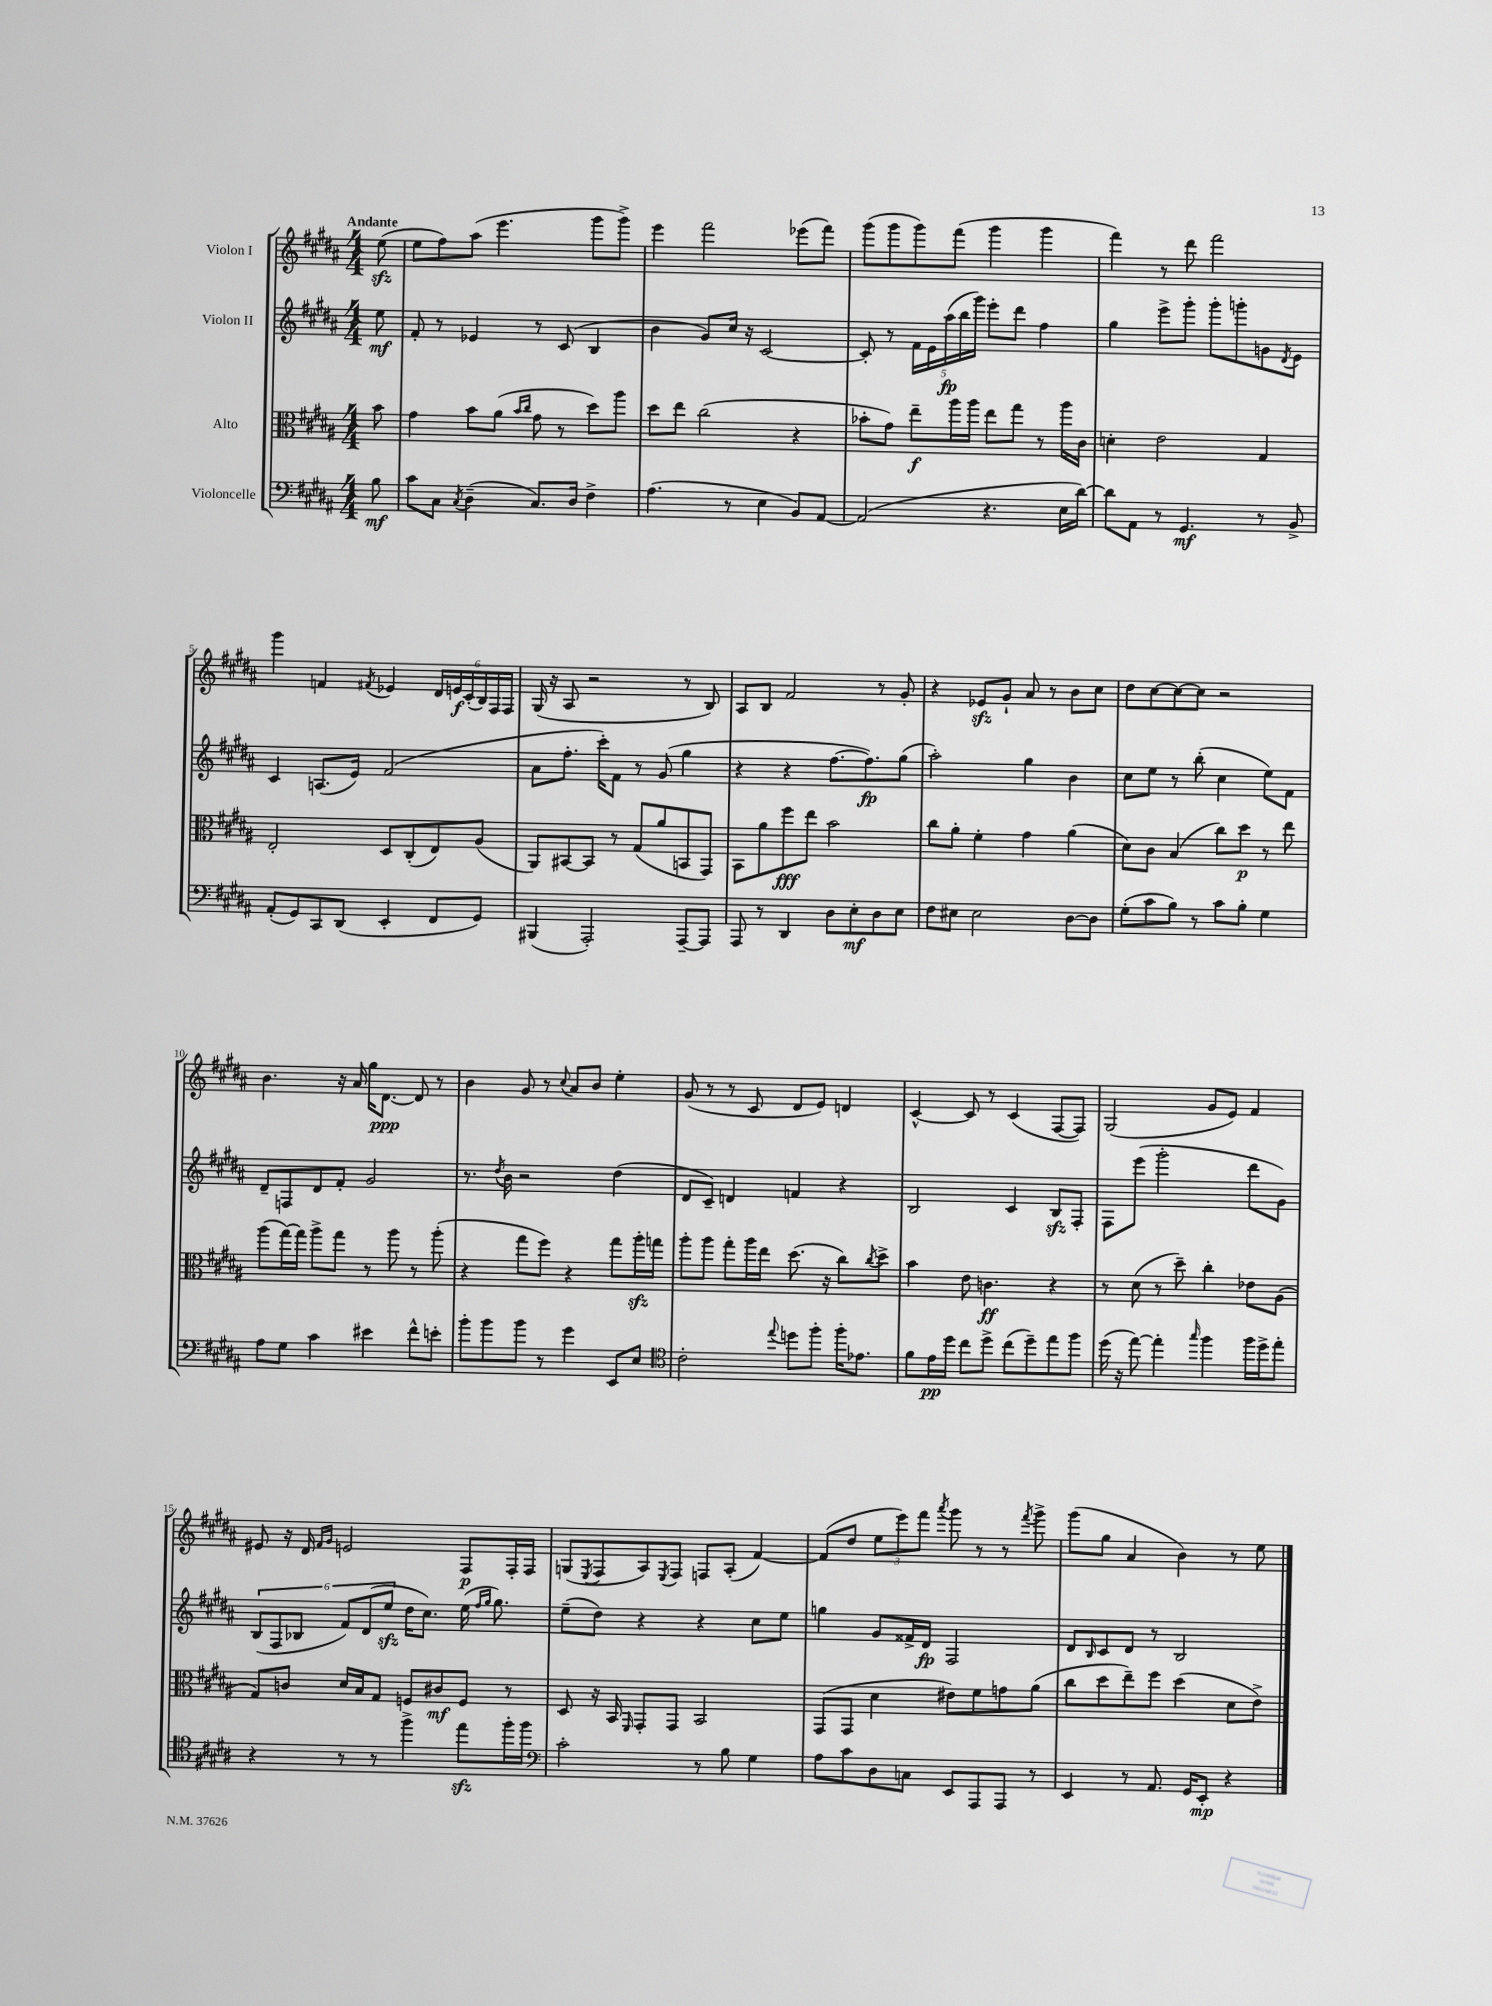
<<
\new StaffGroup <<
\new Staff = "s0" \with { instrumentName = "Violon I" } {
    \clef treble \key b \major \numericTimeSignature \time 4/4 \partial 8 \tempo "Andante"
    e''8\sfz( |
    e''8 fis''8) ais''8( e'''4. gis'''8 gis'''8->) |
    e'''4 fis'''2 ees'''8( fis'''8) |
    gis'''8( gis'''8 gis'''8) fis'''8( gis'''4 gis'''4 |
    fis'''4) r8 dis'''8 fis'''2 |
    gis'''4 f'4 \acciaccatura { fis'8 } ees'4 \tuplet 6/4 { dis'16 e'16\f cis'16-.( b16) fis16 fis16 } |
    gis16( r16 ais8 r2 r8 b8) |
    ais8 b8 fis'2 r8 gis'8-. |
    r4 ees'8\sfz gis'8-! ais'8 r8 b'8 cis''8 |
    dis''8 cis''8~ cis''8~ cis''8 r2 |
    b'4. r16 ais'16 gis''16 dis'8.~\ppp dis'8 r8 |
    b'4 gis'8 r8 \appoggiatura { cis''8 } ais'8 b'8 e''4-. |
    gis'8( r8 r8 cis'8 dis'8 e'8) d'4 |
    cis'4~-^ cis'8 r8 cis'4( fis8~ fis8) |
    gis2( gis'8 e'8) fis'4 |
    eis'8 r16 dis'16 \grace { fis'16 gis'16 } e'2 fis8\p fis16-. fis16 |
    g8( \acciaccatura { e8 } fis8 ais8) \acciaccatura { e8 } fis8 f8 ais8-.( fis'4~) |
    fis'8( dis''8 \tuplet 3/2 { e''8 e'''8) fis'''8 } \acciaccatura { ais'''8 } gis'''8 r8 r8 \acciaccatura { fis'''8 } gis'''8-> |
    gis'''8( gis''8 ais'4 b'4) r8 e''8 \bar "|." |
}
\new Staff = "s1" \with { instrumentName = "Violon II" } {
    \clef treble \key b \major \numericTimeSignature \time 4/4 \partial 8
    e''8\mf |
    fis'8-. r8 ees'4 r8 cis'8( b4 |
    b'4 gis'8) cis''16 r16 cis'2~ |
    cis'8-. r8 \tuplet 5/4 { fis'16 e'16 ais''16\fp( b''16 gis'''16) } e'''8-. dis'''8 fis''4 |
    gis''4 e'''8-> gis'''8-. gis'''8-. g'''8-. g'8 \acciaccatura { dis'8 } e'8 |
    cis'4 a8.( e'16) fis'2( |
    ais'8 fis''8.-. cis'''16-.) fis'8 r8 gis'8( gis''4 |
    r4 r4 fis''8.~ fis''8.\fp) gis''8( |
    ais''2-.) gis''4 b'4 |
    cis''8 e''8 r8 b''8-.( cis''4 e''8) fis'8 |
    dis'8-- f8 dis'8 fis'8-. gis'2 |
    r8. \acciaccatura { dis''8 } b'16 r2 dis''4( |
    dis'8 cis'8--) d'4 f'4 r4 |
    b2 cis'4 b8\sfz fis8-. |
    fis8 e'''8( gis'''2-. dis'''8 gis'8) |
    \tuplet 6/4 { b8( fis8 bes8 fis'8) dis'8( e''8\sfz } dis''16 cis''8.) e''16( \grace { fis''16 gis''16 } gis''8.) |
    e''8--( dis''8) r4 r4 cis''8 e''8 |
    g''4 gis'8 fisis'16-> dis'16\fp fis2 |
    dis'8 \grace { b16 } cis'8 dis'8 r8 b2 \bar "|." |
}
\new Staff = "s2" \with { instrumentName = "Alto" } {
    \clef alto \key b \major \numericTimeSignature \time 4/4 \partial 8
    b'8 |
    gis'4 b'8 ais'8( \grace { b'16 cis''16 } gis'8 r8 dis''8) ais''8 |
    dis''8 e''8 cis''2( r4 |
    bes'8-. gis'8) e''8--\f ais''16 ais''16 e''8 gis''8 r8 ais''16 cis'16 |
    d'4-. e'2 gis4 |
    e2-. dis8 cis8-.( e8) ais8( |
    ais,8) bis,8~ bis,8 r8 gis8( ais'8 b,8 gis,8) |
    b,8 ais'8 fis''8\fff e''8 b'2 |
    cis''8 ais'8-. fis'4-. gis'4 ais'4( |
    dis'8) cis'8 b4( cis''8) dis''8\p r8 e''8 |
    ais''8( gis''16~) gis''16 ais''8-> gis''8 r8 ais''8 r8 ais''8-.( |
    r4 gis''8 fis''8) r4 gis''8 ais''16-.\sfz g''16 |
    ais''8-. ais''8 gis''8-. ais''16 e''16 dis''8.( r16 cis''8) \acciaccatura { cis''8 } dis''8-> |
    b'4 e'8 c'4.\ff r4 |
    r8 dis'8( r8 dis''8--) cis''4-. ees'8 ais8( |
    gis8) c'8 dis'16 b16 gis8 f8 cis'8\mf f8 r8 |
    dis8 r16 b,16 \grace { fis,16 } gis,8-. gis,8 b,2 |
    gis,8( gis,8 dis'4 eis'8) fis'8 g'8 ais'8( |
    cis''8 dis''8 e''8--) fis''8 dis''4( dis'8 e'8->) \bar "|." |
}
\new Staff = "s3" \with { instrumentName = "Violoncelle" } {
    \clef bass \key b \major \numericTimeSignature \time 4/4 \partial 8
    b8\mf |
    cis'8 cis8 \acciaccatura { cis8 } dis4--( cis8.) dis16 fis4-> |
    ais4.( r8 e4 b,8) ais,8~ |
    ais,2( r4. e16 dis'16~) |
    dis'8 ais,8 r8 gis,4.\mf r8 b,8-> |
    ais,8-.( gis,8) cis,8 dis,8( e,4-. fis,8 gis,8) |
    bis,,4( ais,,2-.) ais,,8~-- ais,,8 |
    ais,,8 r8 dis,4 dis8 e8-.\mf dis8 e8 |
    fis8 eis8 eis2 dis8~ dis8 |
    gis8-.( cis'8 b8) r8 cis'8 b8-. gis4 |
    ais8 gis8 cis'4 eis'4 fis'8-^ e'8-. |
    b'8-. b'8 b'8 r8 gis'4 e,8 e8 |
    \clef tenor cis'2-. \appoggiatura { e''8 } d''8 fis''8-. fis''16-. ees'8. |
    fis'8 e'16\pp dis''16 cis''8 dis''8-> cis''8( dis''8--) e''8 fis''8 |
    dis''16( r16 e''8~) e''4-. \grace { gis''16 } fis''4 fis''16 dis''16-> e''8-. |
    r4 r8 r8 fis''4-> e''8\sfz fis''16-. fis''16 |
    \clef bass cis'2-. r8 b8 gis4 |
    ais8 cis'8 dis8 c8 e,8 ais,,8 ais,,8 r8 |
    e,4 r8 ais,8. gis,16 e,8-.\mp r4 \bar "|." |
}
>>
>>
